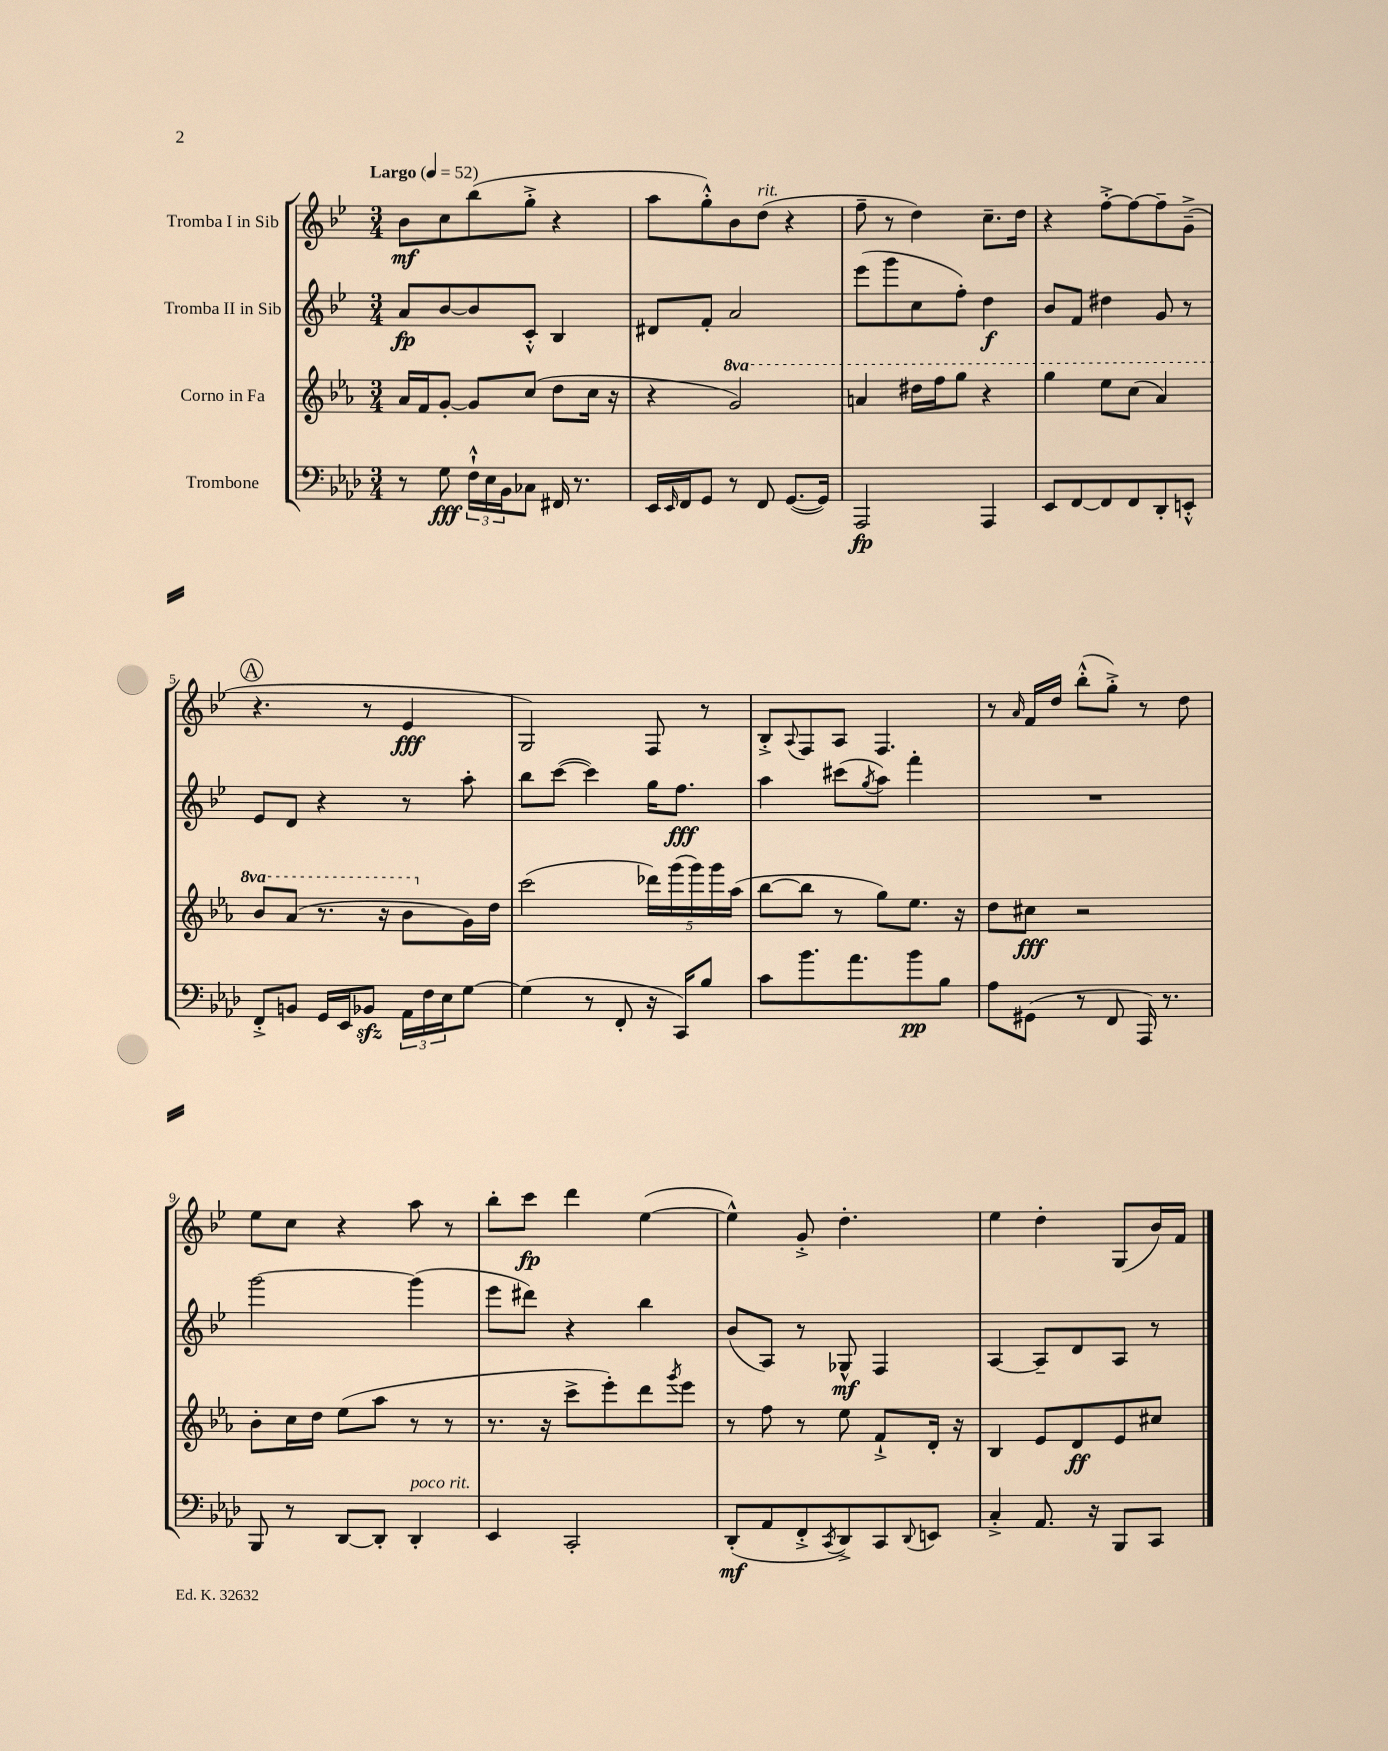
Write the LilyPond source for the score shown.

<<
\new StaffGroup <<
\new Staff = "s0" \with { instrumentName = "Tromba I in Sib" } {
    \clef treble \key bes \major \numericTimeSignature \time 3/4 \tempo "Largo" 4 = 52
    bes'8\mf c''8 bes''8( g''8-.-> r4 |
    a''8 g''8-.-^) bes'8 d''8^\markup { \italic "rit." }( r4 |
    f''8-- r8 d''4) c''8.-- d''16 |
    r4 f''8~-.-> f''8~ f''8-- g'8--->( |
    \mark \markup { \circle "A" } r4. r8 ees'4\fff |
    g2) f8 r8 |
    bes8-.-> \appoggiatura { a8 } f8 a8 f4. |
    r8 \grace { a'16 } f'16 d''16 bes''8-.-^( g''8-.->) r8 d''8 |
    ees''8 c''8 r4 a''8 r8 |
    bes''8-. c'''8\fp d'''4 ees''4~( |
    ees''4-^) g'8-.-> d''4.-. |
    ees''4 d''4-. g8( bes'16) f'16 \bar "|." |
}
\new Staff = "s1" \with { instrumentName = "Tromba II in Sib" } {
    \clef treble \key bes \major \numericTimeSignature \time 3/4
    a'8\fp bes'8~ bes'8 c'8-.-^ bes4 |
    dis'8 f'8-. a'2 |
    ees'''8( g'''8 c''8 f''8-.) d''4\f |
    bes'8 f'8 dis''4 g'8 r8 |
    \mark \markup { \circle "A" } ees'8 d'8 r4 r8 a''8-. |
    bes''8 c'''8~( c'''4) g''16 f''8.\fff |
    a''4 cis'''8( \acciaccatura { g''8 } a''8) f'''4-. |
    R2. |
    g'''2~ g'''4( |
    ees'''8 dis'''8) r4 bes''4 |
    bes'8( a8) r8 ges8-^\mf f4 |
    a4~ a8-- d'8 a8 r8 \bar "|." |
}
\new Staff = "s2" \with { instrumentName = "Corno in Fa" } {
    \clef treble \key ees \major \numericTimeSignature \time 3/4 \set Staff.ottavationMarkups = #ottavation-simple-ordinals
    aes'16 f'16 g'8~-. g'8 c''8( d''8 c''16 r16 |
    r4 \ottava #1 g''2) |
    a''4 dis'''16 f'''16 g'''8 r4 |
    g'''4 ees'''8 c'''8( aes''4) |
    \mark \markup { \circle "A" } bes''8 aes''8( r8. r16 bes''8 \ottava #0 g'16) d''16 |
    c'''2( \tuplet 5/4 { des'''16) g'''16( g'''16) g'''16 aes''16( } |
    bes''8~ bes''8 r8 g''8) ees''8. r16 |
    d''8 cis''8\fff r2 |
    bes'8-. c''16 d''16 ees''8( aes''8 r8 r8 |
    r8. r16 c'''8-> ees'''8-.) d'''8 \acciaccatura { g'''8 } ees'''8 |
    r8 f''8 r8 ees''8 f'8-!-> d'16-. r16 |
    bes4 ees'8 d'8\ff ees'8 cis''8 \bar "|." |
}
\new Staff = "s3" \with { instrumentName = "Trombone" } {
    \clef bass \key aes \major \numericTimeSignature \time 3/4
    r8 g8\fff \tuplet 3/2 { f16-!-^ ees16 bes,16 } ces8 fis,16 r8. |
    ees,16 \grace { ees,16 } f,16 g,8 r8 f,8 g,8.~( g,16) |
    aes,,2\fp aes,,4 |
    ees,8 f,8~ f,8 f,8 des,8-. e,8-.-^ |
    \mark \markup { \circle "A" } f,8-.-> b,8 g,16 ees,16 bes,8\sfz \tuplet 3/2 { aes,16 f16 ees16 } g8~ |
    g4( r8 f,8-. r16 c,16) bes8 |
    c'8 bes'8. aes'8. bes'8\pp bes8 |
    aes8 gis,8( r8 f,8 aes,,16) r8. |
    bes,,8 r8 des,8~ des,8-. des,4-.^\markup { \italic "poco rit." } |
    ees,4 c,2-. |
    des,8-.\mf( aes,8 f,8-.-> \acciaccatura { c,8 } des,8->) c,8 \appoggiatura { des,8 } e,8 |
    c4-.-> aes,8. r16 bes,,8 c,8 \bar "|." |
}
>>
>>
